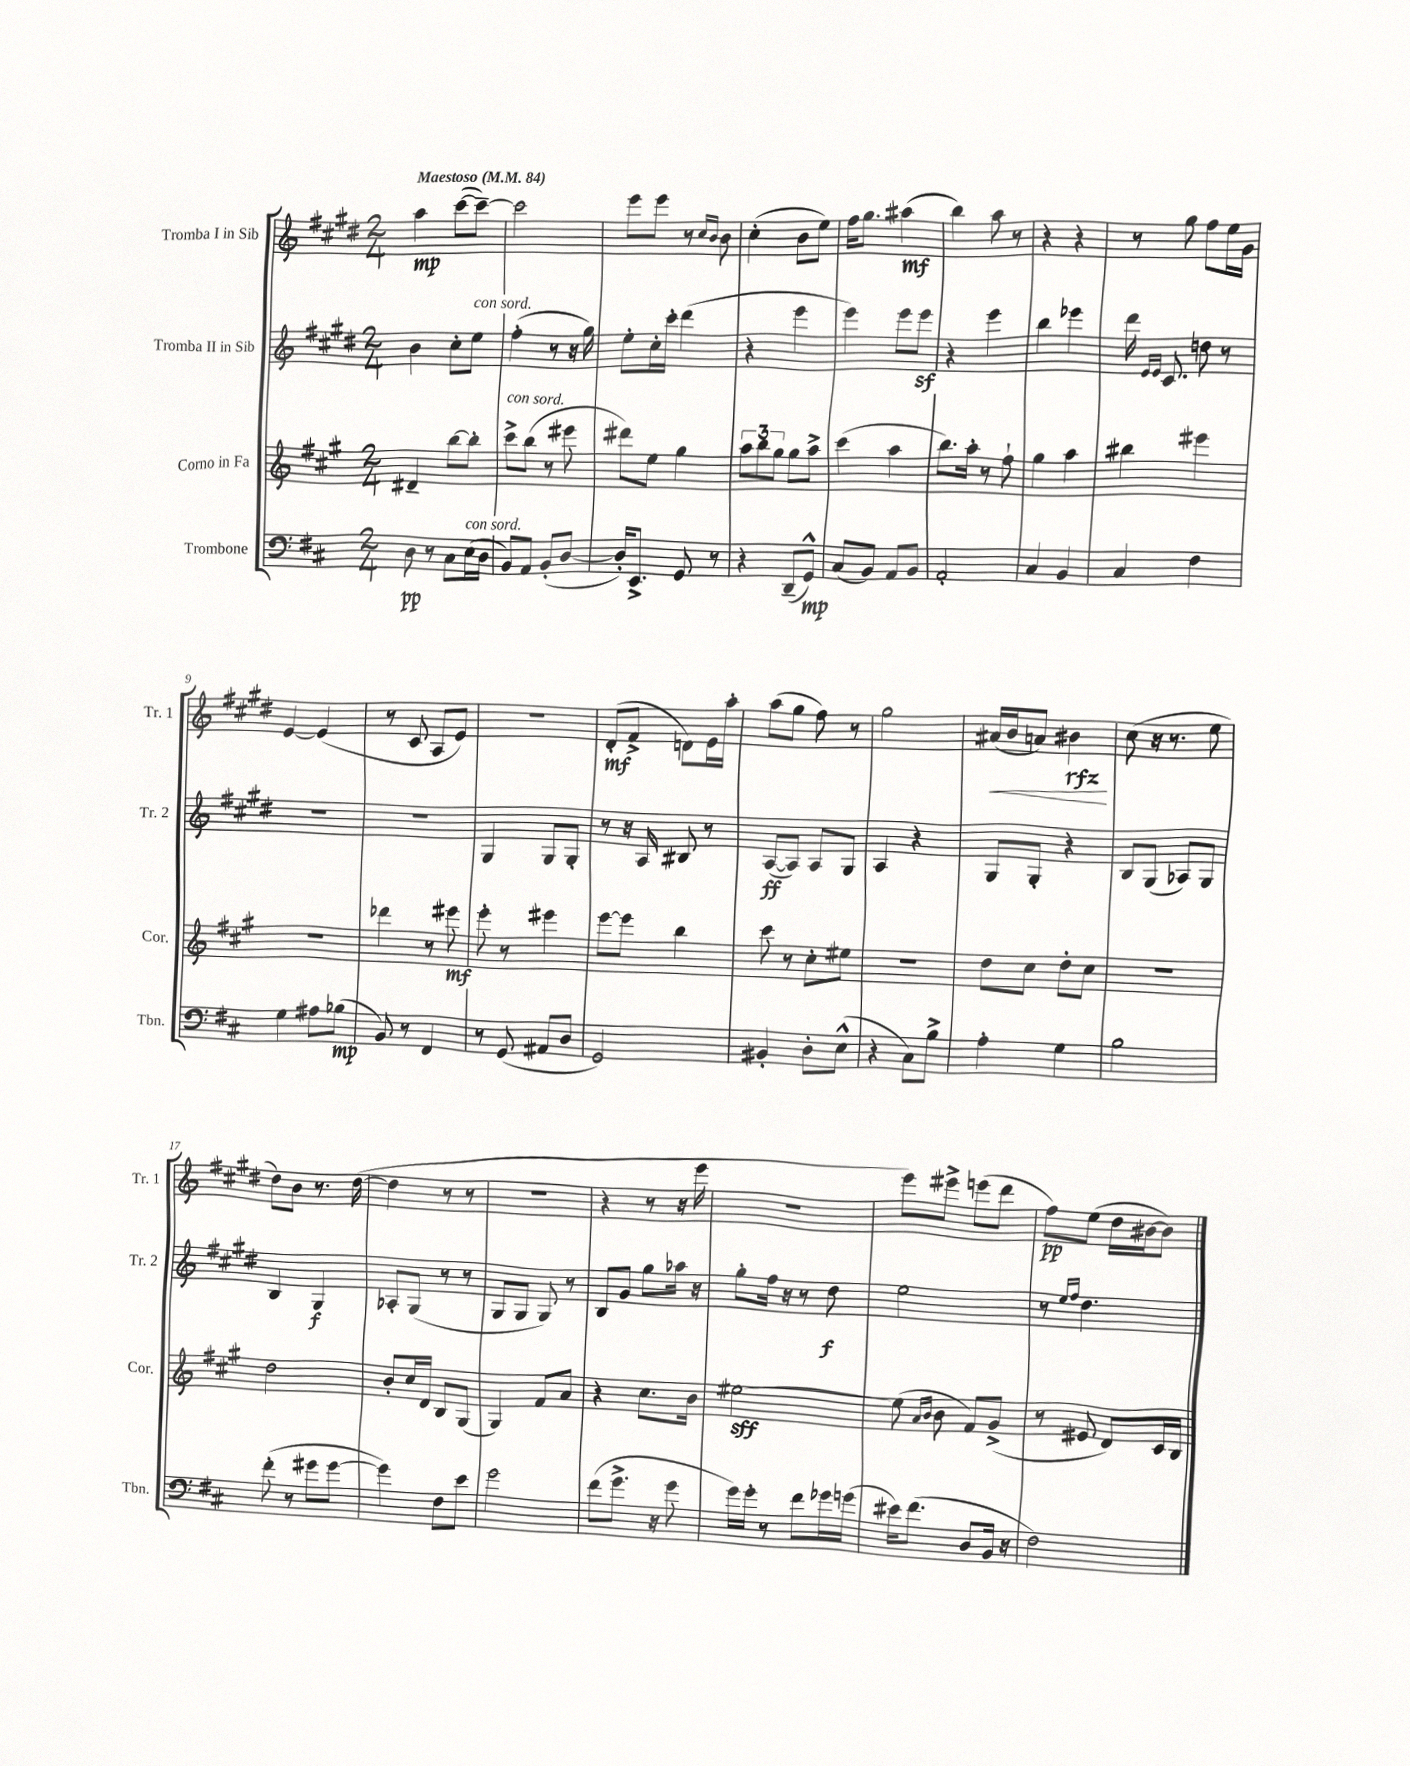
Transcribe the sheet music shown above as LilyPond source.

<<
\new StaffGroup <<
\new Staff = "s0" \with { instrumentName = "Tromba I in Sib" shortInstrumentName = "Tr. 1" } {
    \clef treble \key e \major \numericTimeSignature \time 2/4 \tempo "Maestoso" 4 = 84
    a''4\mp cis'''8~( cis'''8~--) |
    cis'''2 |
    e'''8 e'''8 r8 \grace { cis''16 b'16 } b'8 |
    cis''4-.( b'8 e''8) |
    fis''16 gis''8. ais''4\mf( |
    b''4) a''8 r8 |
    r4 r4 |
    r8 gis''8 fis''8 e''16 gis'16 |
    e'4~ e'4( |
    r8 cis'8 a8 e'8) |
    r2 |
    dis'8-.\mf( fis'8-> d'8) e'16 a''16-. |
    a''8( gis''8 fis''8) r8 |
    gis''2 |
    ais'16\<( b'16 a'8) bis'4\rfz\! |
    cis''8( r16 r8. e''8 |
    dis''8) b'8 r8. dis''16~( |
    dis''4 r8 r8 |
    R2 |
    r4 r8 r16 e'''16 |
    r2 |
    e'''8) eis'''8-> e'''8( dis'''8 |
    fis''8\pp) e''8( dis''16 bis'16~ bis'8) \bar "|." |
}
\new Staff = "s1" \with { instrumentName = "Tromba II in Sib" shortInstrumentName = "Tr. 2" } {
    \clef treble \key e \major \numericTimeSignature \time 2/4
    b'4 cis''8-. e''8^\markup { \italic "con sord." } |
    fis''4-.( r8 r16 gis''16) |
    e''8-. cis''16-. cis'''16-. dis'''4( |
    r4 e'''4 |
    e'''4) e'''8 e'''8\sf |
    r4 e'''4 |
    b''4 ees'''4 |
    dis'''16 \grace { e'16 e'16 } cis'8. d''8 r8 |
    R2 |
    R2 |
    gis4 gis8 gis8-. |
    r8 r16 a16 bis8 r8 |
    a8~\ff( a8) a8 gis8 |
    a4 r4 |
    gis8 gis8-. r4 |
    b8 gis8( aes8) gis8 |
    b4 gis4\f |
    aes8-. gis8( r8 r8 |
    gis8 gis8 gis8) r8 |
    b8 gis'8 gis''8 aes''16 r16 |
    gis''8-. fis''16 r16 r8 dis''8\f |
    e''2 |
    r8 \grace { e''16 fis''16 } dis''4. \bar "|." |
}
\new Staff = "s2" \with { instrumentName = "Corno in Fa" shortInstrumentName = "Cor." } {
    \clef treble \key a \major \numericTimeSignature \time 2/4
    dis'4-- b''8~ b''8-. |
    cis'''8->^\markup { \italic "con sord." } b''8( r8 eis'''8 |
    dis'''8) e''8 gis''4 |
    \tuplet 3/2 { a''8 b''8 gis''8 } gis''8 a''8-> |
    cis'''4( a''4 |
    b''8.) a''16-. r8 fis''8-! |
    gis''4 a''4 |
    bis''4 eis'''4 |
    R2 |
    des'''4 r8 eis'''8\mf |
    e'''8-. r8 eis'''4 |
    e'''8~ e'''8 b''4 |
    cis'''8 r8 cis''8-. eis''8 |
    R2 |
    d''8 cis''8 d''8-. cis''8 |
    R2 |
    d''2 |
    b'8-. cis''16 d'16 b8 gis8( |
    gis4) fis'8 a'8 |
    r4 cis''8. b'16 |
    eis''2~\sff |
    eis''8( \grace { a'16 b'16 } b'8 fis'8) gis'8->( |
    r8 eis'8 d'8) cis'16 b16 \bar "|." |
}
\new Staff = "s3" \with { instrumentName = "Trombone" shortInstrumentName = "Tbn." } {
    \clef bass \key d \major \numericTimeSignature \time 2/4
    d8\pp r8 cis8 e16^\markup { \italic "con sord." }( d16 |
    b,8) a,8 b,8-.( d8~ |
    d16-.) e,8.-> g,8 r8 |
    r4 d,8--( g,8-^\mp) |
    cis8( b,8) a,8 b,8 |
    a,2-. |
    cis4 b,4 |
    cis4 fis4 |
    g4 ais8 bes8\mp( |
    b,8) r8 fis,4 |
    r8 g,8( ais,8 d8 |
    g,2) |
    bis,4-. d8-. e8-^( |
    r4 cis8) b8-> |
    a4-. g4 |
    b2 |
    fis'8-.( r8 gis'8 gis'8~ |
    gis'4) fis8 e'8 |
    g'2 |
    fis'8( g'8.-> r16 g'8 |
    g'16) g'16-. r8 fis'8 ges'16 g'16( |
    eis'16) fis'8.( d8 b,16 r16 |
    fis2) \bar "|." |
}
>>
>>
